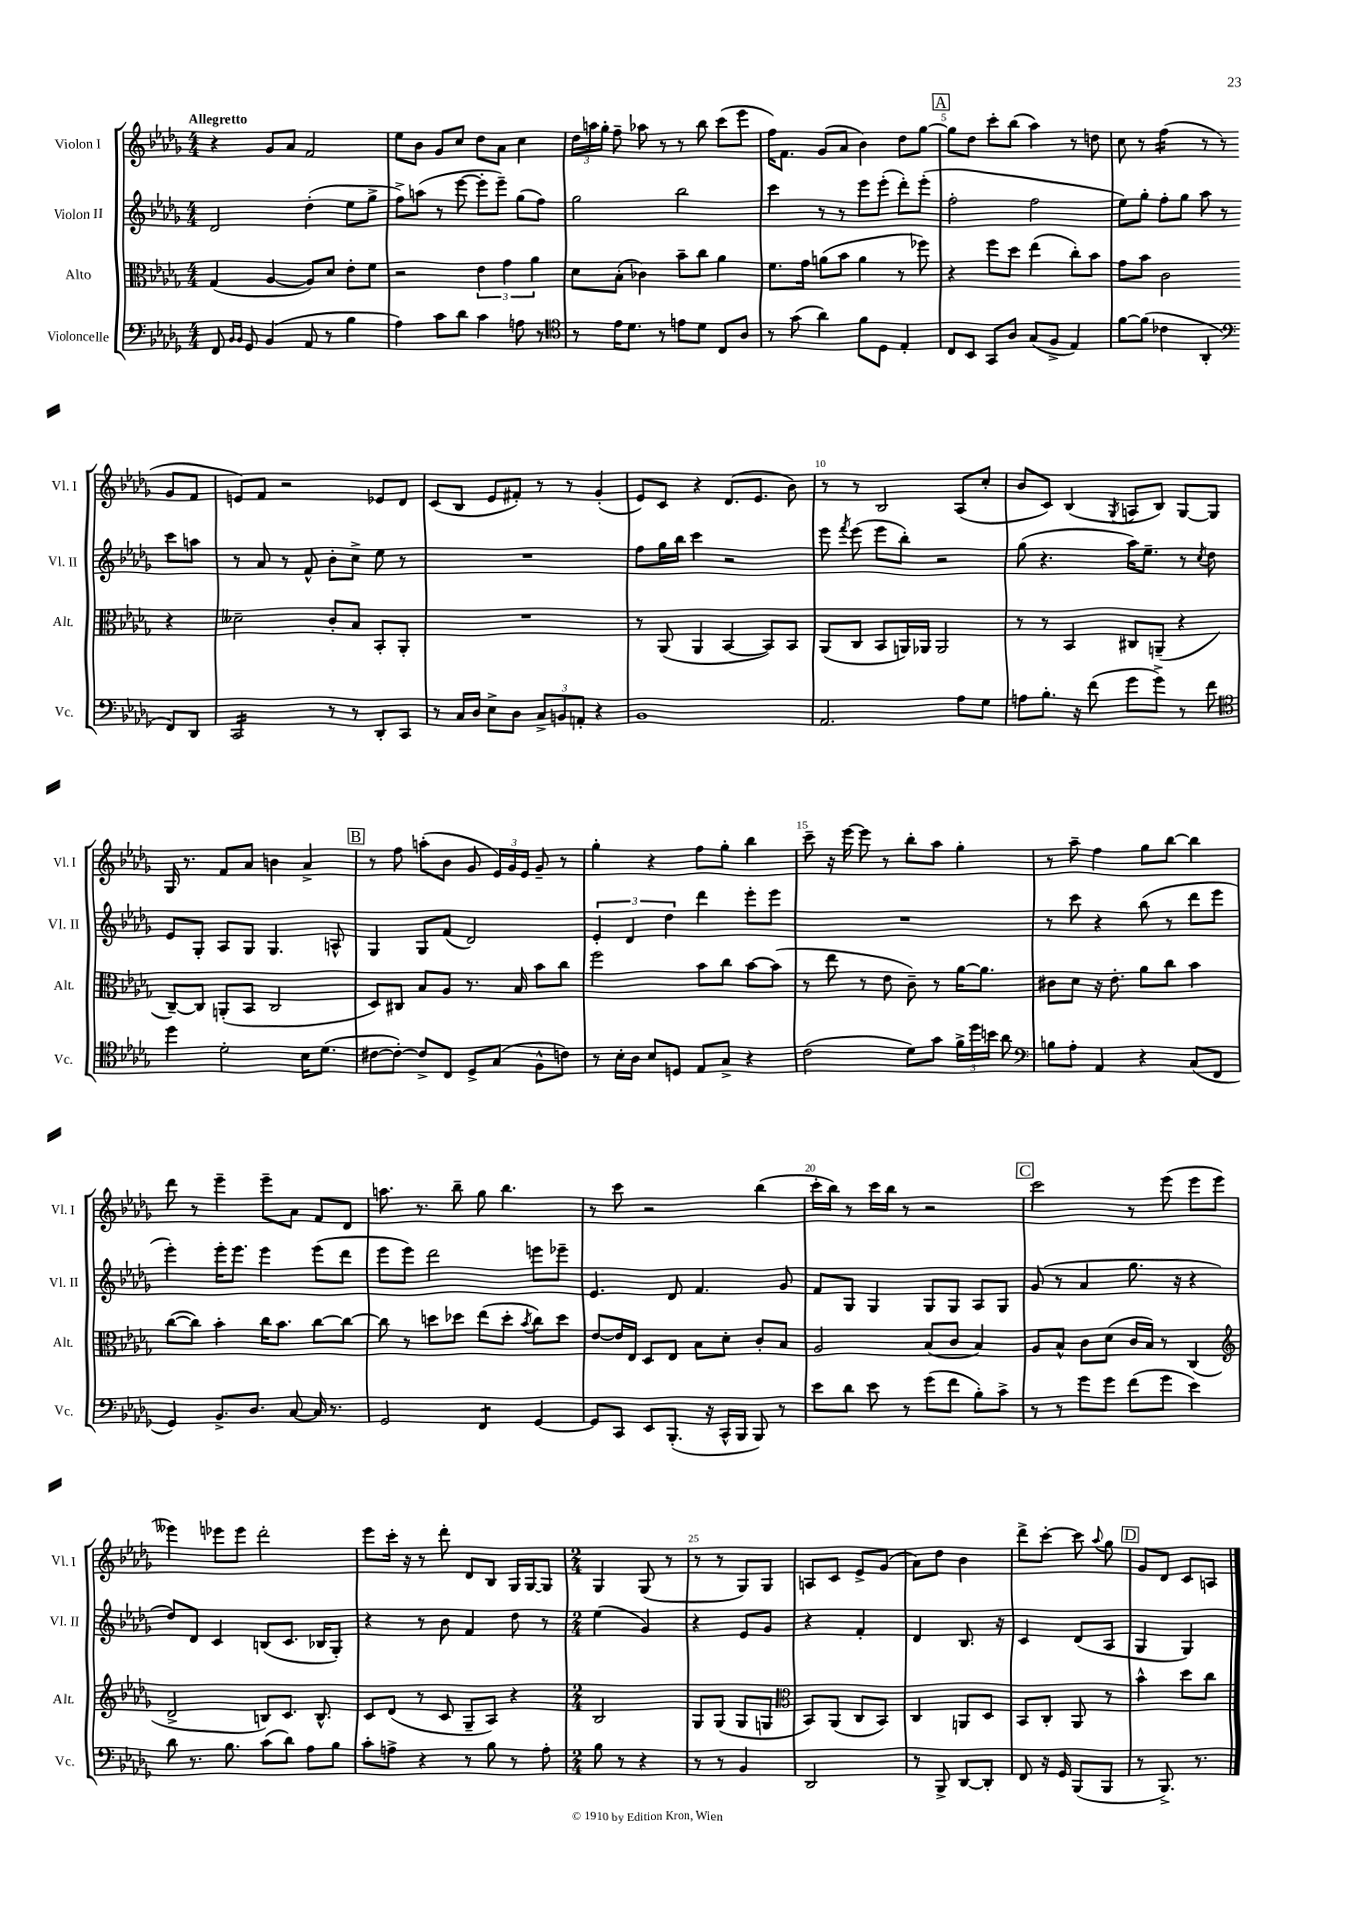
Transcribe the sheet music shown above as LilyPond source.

<<
\new StaffGroup <<
\new Staff = "s0" \with { instrumentName = "Violon I" shortInstrumentName = "Vl. I" } {
    \clef treble \key des \major \numericTimeSignature \time 4/4 \tempo "Allegretto"
    \autoBeamOff r4 ges'8[ aes'8] f'2 |
    ees''8[ bes'8] ges'8[ c''8] des''8[ aes'8] c''4 |
    \tuplet 3/2 { des''16[ a''16 ges''16]-. } f''8-- aes''8 r8 r8 bes''8 c'''8[( ees'''8] |
    f''16[) f'8.] ges'8[( aes'8] bes'4) des''8[ ges''8]~ |
    \mark \markup { \box "A" } ges''8[ des''8] c'''8[-. bes''8]( aes''4) r8 d''8 |
    c''8 r8 f''4:16( r8 r8 ges'8[ f'8] |
    e'8[) f'8] r2 ees'8[ des'8] |
    c'8[( bes8] ees'8[ fis'8]-.) r8 r8 ges'4-.( |
    ees'8[) c'8] r4 des'8.[( ees'8.] bes'8) |
    r8 r8 bes2 aes8[( c''8]-. |
    bes'8[ c'8]) bes4( \acciaccatura { ges8 } a8[ bes8]) ges8[~ ges8] |
    ges16 r8. f'8[ aes'8] b'4 aes'4-> |
    \mark \markup { \box "B" } r8 f''8 a''8[-.( bes'8] ges'8 \tuplet 3/2 { ees'16[) ges'16 ees'16] } ges'8-- r8 |
    ges''4-. r4 f''8[ ges''8]-. bes''4 |
    c'''8-- r16 ees'''16~ ees'''8 r8 bes''8[-. aes''8] ges''4-. |
    r8 aes''8-- f''4 ges''8[ bes''8]~ bes''4 |
    des'''8 r8 ees'''4-- ees'''8[-- aes'8] f'8[ des'8] |
    a''8. r8. bes''8-- ges''8 bes''4. |
    r8 c'''8 r2 bes''4( |
    c'''16[-. bes''16]) r8 c'''16[ bes''16] r8 r2 |
    \mark \markup { \box "C" } c'''2 r8 ees'''8( ees'''8[ ees'''8] |
    eeses'''4) ees'''8[ ees'''8] des'''2-. |
    ees'''8[ c'''16]-. r16 r8 des'''8-. des'8[ bes8] ges16[ ges16~ ges8] |
    \numericTimeSignature \time 2/4 ges4 ges8( r8 |
    r8 r8 ges8[) ges8] |
    a8[ c'8] ees'8[-> ges'8]( |
    aes'8[) des''8] bes'4 |
    des'''8[-> c'''8]~-. c'''8 \appoggiatura { aes''8 } ges''8 |
    \mark \markup { \box "D" } ges'8[ des'8] c'8[ a8] \bar "|." |
}
\new Staff = "s1" \with { instrumentName = "Violon II" shortInstrumentName = "Vl. II" } {
    \clef treble \key des \major \numericTimeSignature \time 4/4
    \autoBeamOff des'2 des''4-.( ees''8[ ges''8]-> |
    f''8[->) a''8]( r8 ees'''8~ ees'''8[-. ees'''8]--) ges''8[( f''8]) |
    ges''2 bes''2 |
    c'''4 r8 r8 ees'''8[ ees'''8]-.( des'''8[-.) ees'''8]-.( |
    \mark \markup { \box "A" } f''2-. f''2 |
    ees''8[) ges''8]-. f''8[-. ges''8] aes''8 r8 c'''8[ a''8] |
    r8 aes'8 r8 f'8-^ bes'8[-. c''8]-> ees''8 r8 |
    R1 |
    f''8[ ges''16 bes''16] c'''4 r2 |
    ees'''8 \acciaccatura { f'''8 } ees'''8( ees'''8[ bes''8]-.) r2 |
    ges''8( r4. aes''16[) ees''8.]-- r8 \acciaccatura { c''8 } des''8 |
    ees'8[ ges8]-. aes8[ ges8] ges4. a8-^ |
    \mark \markup { \box "B" } ges4 ges8[ f'8]( des'2) |
    \tuplet 3/2 { ees'4-. des'4 des''4 } des'''4 ees'''8[-. ees'''8] |
    R1 |
    r8 c'''8 r4 bes''8( r8 des'''8[ ees'''8] |
    ees'''4-.) ees'''16[-. ees'''8.] ees'''4 ees'''8[( des'''8] |
    ees'''8[ ees'''8]) des'''2 e'''8[ ees'''8]-- |
    ees'4. des'8 f'4. ges'8 |
    f'8[ ges8] ges4 ges8[ ges8] aes8[ ges8] |
    \mark \markup { \box "C" } ges'8( r8 aes'4 ges''8. r16 r4 |
    des''8[) des'8] c'4 b8[( c'8.] bes16[ ges8]-.) |
    r4 r8 bes'8 f'4 des''8 r8 |
    \numericTimeSignature \time 2/4 ees''4( ges'4) |
    r4 ees'8[ ges'8] |
    r4 f'4-. |
    des'4 bes8. r16 |
    c'4 des'8[( aes8] |
    \mark \markup { \box "D" } ges4 ges4) \bar "|." |
}
\new Staff = "s2" \with { instrumentName = "Alto" shortInstrumentName = "Alt." } {
    \clef alto \key des \major \numericTimeSignature \time 4/4
    \autoBeamOff ges4( aes4~ aes8[) des'8] ees'8[-. f'8] |
    r2 \tuplet 3/2 { ees'4 ges'4 aes'4 } |
    des'8[ bes8]-.( ces'4) bes'8[-- c''8] aes'4 |
    f'8.[ ges'16] a'8[( bes'8] a'4 r8 fes''8) |
    \mark \markup { \box "A" } r4 f''8[ des''8] ees''4( c''8[-.) bes'8] |
    ges'8[ bes'8] c'2 r4 |
    deses'2-- c'8[-. bes8] bes,8[-. aes,8]-. |
    R1 |
    r8 aes,8( aes,4 bes,4~ bes,8[) bes,8] |
    aes,8[( c8] bes,8[ a,16) aes,16] aes,2 |
    r8 r8 bes,4 cis8[ a,8]--( r4 |
    c8[~--) c8] a,8[-.( bes,8] c2 |
    \mark \markup { \box "B" } des8[) cis8] bes8[ aes8] r8. bes16 bes'8[ c''8] |
    f''2 bes'8[ c''8] bes'8[~ bes'8]( |
    r8 ees''8 r8 ees'8 c'8--) r8 aes'16[~ aes'8.] |
    cis'8[ des'8] r16 ees'8.-. aes'8[ c''8] bes'4 |
    c''8[~( c''8]) bes'4-. c''16[ bes'8.] c''8[~ c''8]~ |
    c''8 r8 d''8[ des''8] ees''8[( des''8]-. \acciaccatura { bes'8 } c''8[) des''8] |
    ees'8[~ ees'16 ees16] des8[ ees8] bes8[ des'8]-. c'8[-. bes8] |
    aes2 bes8[( c'8] bes4) |
    \mark \markup { \box "C" } aes8[ bes8]-^ c'8[ des'8]( c'16[ bes16]) r8 c4( |
    \clef treble des'2-> b8[) c'8.] b8.-^ |
    c'8[ des'8]( r8 c'8 ges8[-- aes8]) r4 |
    \numericTimeSignature \time 2/4 bes2 |
    ges8[ ges8]( ges8[ g8] |
    \clef alto bes,8[) aes,8]( c8[ bes,8]) |
    c4 a,8[ des8] |
    bes,8[ c8]-. aes,8 r8 |
    \mark \markup { \box "D" } bes'4-^ des''8[ c''8] \bar "|." |
}
\new Staff = "s3" \with { instrumentName = "Violoncelle" shortInstrumentName = "Vc." } {
    \clef bass \key des \major \numericTimeSignature \time 4/4
    \autoBeamOff f,8 \grace { bes,16[ bes,16] } ges,8 bes,4( aes,8 r8 bes4 |
    aes4) c'8[ des'8] c'4 a8 r8 |
    \clef tenor r8 ees'16[ des'8.] r8 e'8[ des'8] c8[ aes8] |
    r8 ges'8( aes'4) f'8[ des8] ees4-. |
    \mark \markup { \box "A" } c8[ bes,8] ges,8[ aes8] ges8[( f8]-> ees4) |
    f'8[~ f'8]( ces'4 aes,4-. \clef bass f,8[) des,8] |
    c,2:16 r8 r8 des,8[-. c,8] |
    r8 c16[ des16] ees8[-> des8] \tuplet 3/2 { c8[-> b,8 a,8]-. } r4 |
    bes,1 |
    aes,2. aes8[ ges8] |
    a8[ bes8.]-. r16 f'8( ges'8[ ges'8]->) r8 f'8 |
    \clef tenor des''4 des'2-. bes16[ des'8.]( |
    \mark \markup { \box "B" } cis'8[~ cis'8]~-.) cis'8[-> c8] des8[-> ges8]( f8[-^ c'8]) |
    r8 bes16[-. aes16] bes8[ d8] ees8[ ges8]-> r4 |
    c'2( des'8[) ges'8] \tuplet 3/2 { f'16[-> des''16 b'16] } aes'8 |
    \clef bass b8[ aes8]-. aes,4 r4 c8[( f,8] |
    ges,4) bes,8.[-> des8.] c8~ c16 r8. |
    ges,2 f,4:8 ges,4~ |
    ges,8[ c,8] ees,8[ bes,,8.]-.( r16 c,16[-^ bes,,16] bes,,8) r8 |
    ees'8[ des'8] ees'8 r8 ges'8[( f'8] bes8[-.) c'8]-> |
    \mark \markup { \box "C" } r8 r8 ges'8[ ges'8] f'8[( ges'8] ees'4) |
    des'8 r8. bes8. c'8[( des'8]) aes8[ bes8] |
    c'8[-. a8]-> r4 r8 bes8 r8 a8-. |
    \numericTimeSignature \time 2/4 bes8 r8 r4 |
    r8 r8 bes,4 |
    des,2 |
    r8 bes,,8-> des,8[~ des,8]-. |
    f,8 r16 ges,16 bes,,8[( bes,,8] |
    \mark \markup { \box "D" } r8 bes,,8.->) r8. \bar "|." |
}
>>
>>
\layout { \context { \Score \override BarNumber.break-visibility = ##(#f #t #t) barNumberVisibility = #(every-nth-bar-number-visible 5) } }
